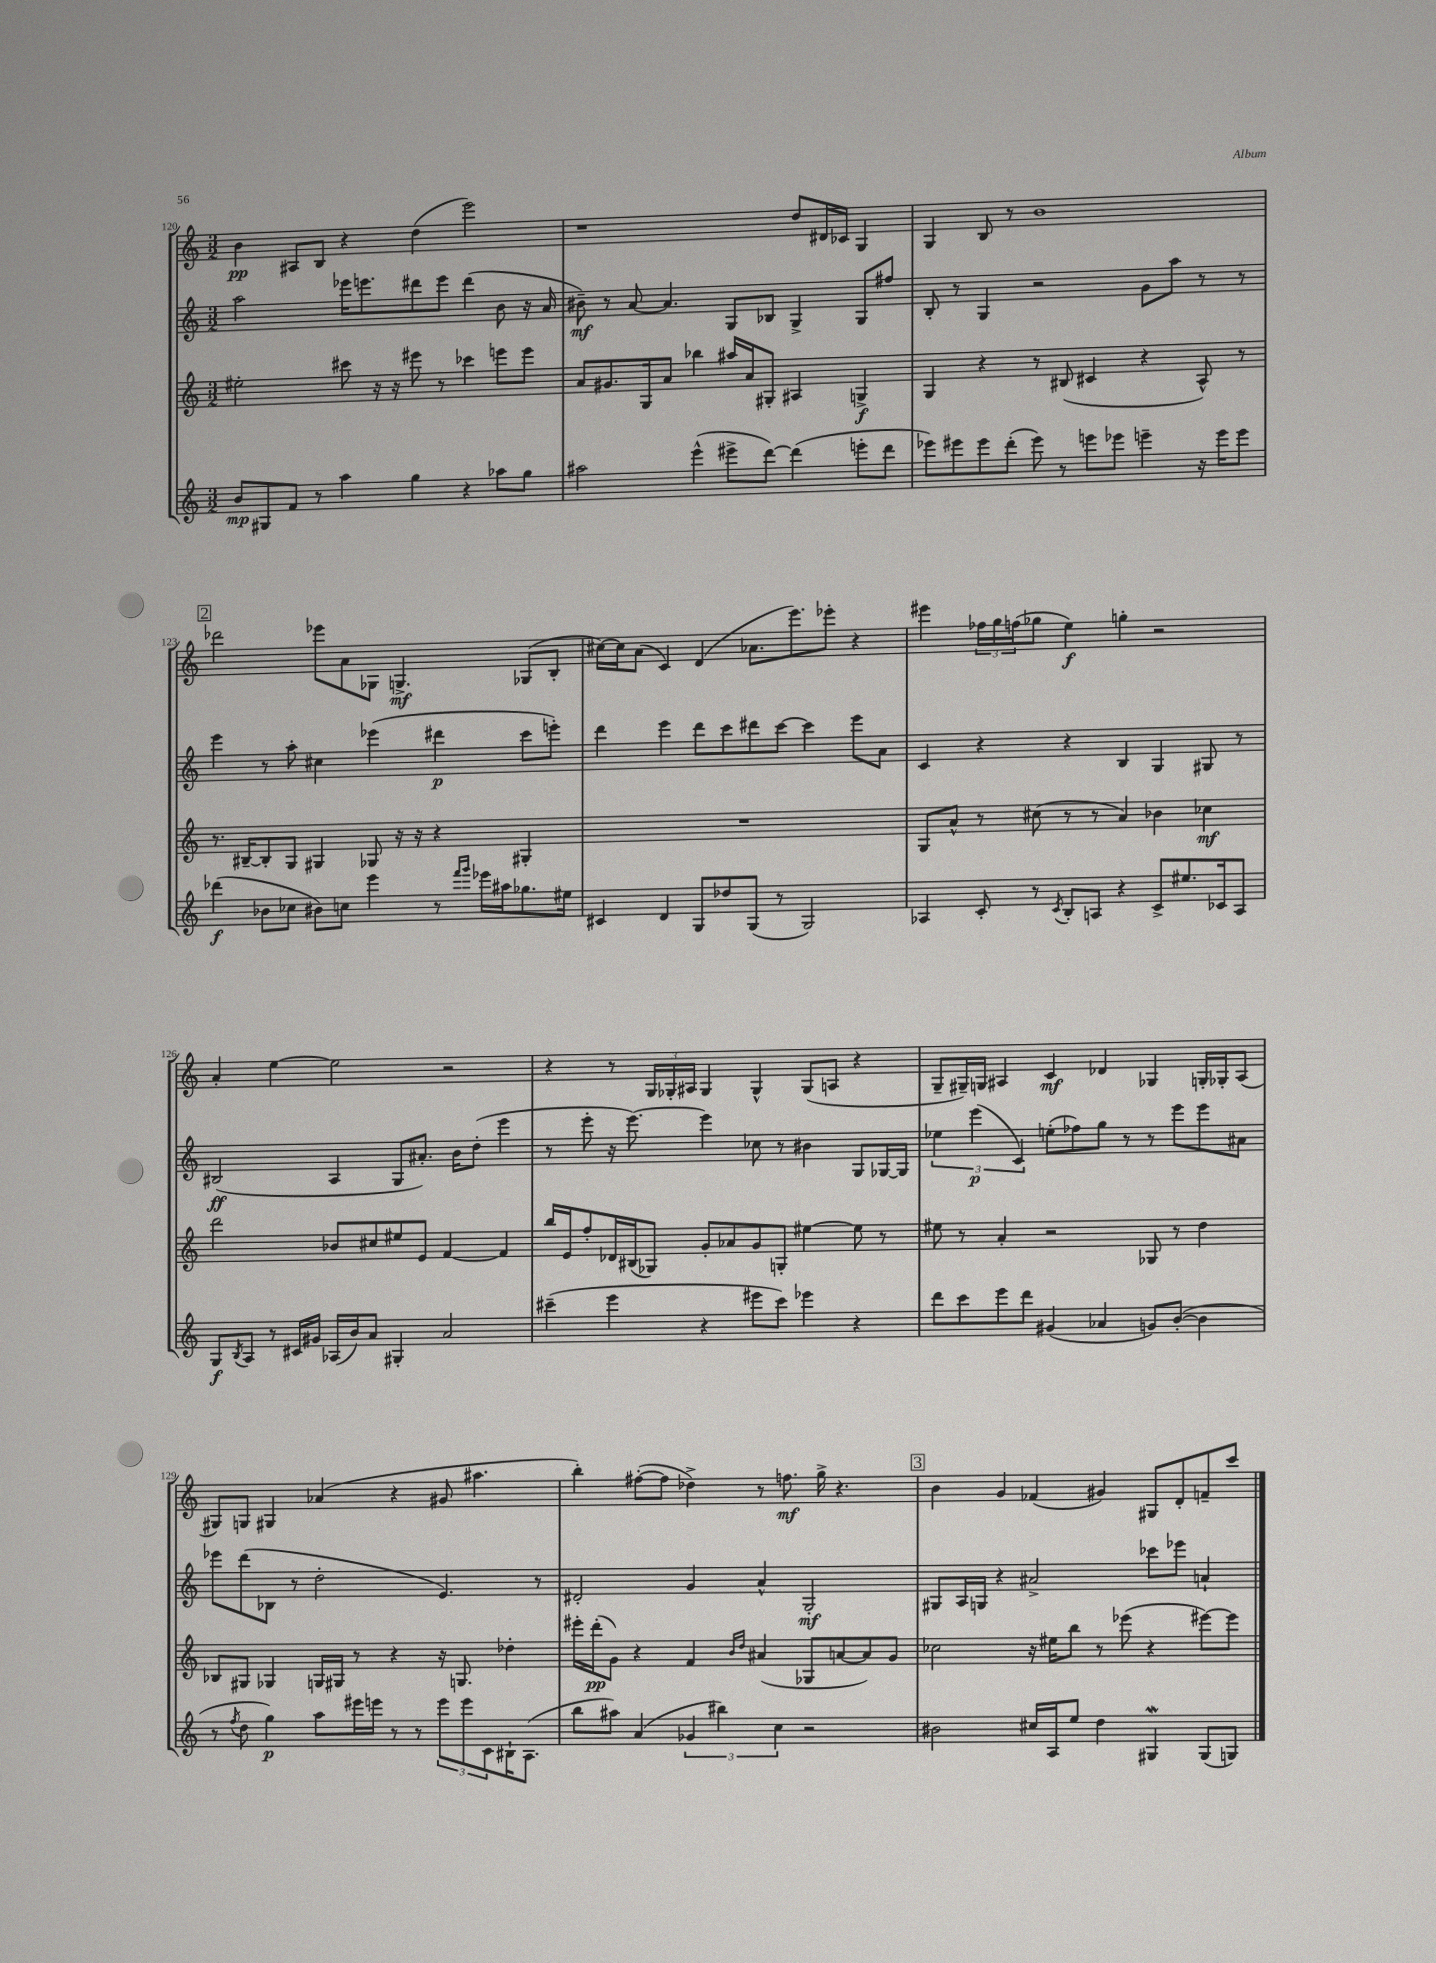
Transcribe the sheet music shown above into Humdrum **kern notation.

**kern	**dynam	**kern	**dynam	**kern	**dynam	**kern	**dynam
*part4	*part4	*part3	*part3	*part2	*part2	*part1	*part1
*staff4	*staff4	*staff3	*staff3	*staff2	*staff2	*staff1	*staff1
*clefG2	*	*clefG2	*	*clefG2	*	*clefG2	*
*k[]	*	*k[]	*	*k[]	*	*k[]	*
*M3/2	*	*M3/2	*	*M3/2	*	*M3/2	*
=120	=120	=120	=120	=120	=120	=120	=120
8b/L	mp	2ee#X'\	.	2aa\	.	4b\	pp
8G#X/	.	.	.	.	.	.	.
8f/J	.	.	.	.	.	8A#X/L	.
8r	.	.	.	.	.	8B/J	.
4aa\	.	8ccc#X\	.	16eee-X\KL	.	4r	.
.	.	.	.	8.eeen\	.	.	.
.	.	16r	.	.	.	.	.
.	.	16r	.	.	.	.	.
4gg\	.	8eee#X\	.	8ddd#X\	.	(4dd\	.
.	.	8r	.	8eee\J	.	.	.
4r	.	4ccc-X\	.	(4ddd#\	.	2eee\)	.
8aa-X\L	.	8eeen\L	.	8b\	.	.	.
8gg\J	.	8eee\J	.	16r	.	.	.
.	.	.	.	16a/	.	.	.
=121	=121	=121	=121	=121	=121	=121	=121
2aa#X\	.	8a/L	.	8b#X~\)	mf	1r	.
.	.	8.g#X/	.	8r	.	.	.
.	.	.	.	[8a/	.	.	.
.	.	16G/k	.	.	.	.	.
.	.	8a/J	.	4.a/]	.	.	.
(4eee^^\	.	4bb-X\	.	.	.	.	.
8eee#X^\L	.	16aa#X/LL	.	8G/L	.	.	.
.	.	16a/J	.	.	.	.	.
[8ddd\J)	.	8G#X'/J	.	8B-X/J	.	.	.
(4ddd\]	.	4A#X/	.	4G^/	.	8dd/L	.
.	.	.	.	.	.	16d#X/L	.
.	.	.	.	.	.	16c-X/JJ	.
8eeen'\L	.	4Gn^/	f	8G/L	.	4G/	.
8ddd\J	.	.	.	8ff#X/J	.	.	.
=122	=122	=122	=122	=122	=122	=122	=122
8eee-X\L)	.	4G/	.	8B'/	.	4G/	.
8eee#X\	.	.	.	8r	.	.	.
8eee#\	.	4r	.	4G/	.	8B/	.
(8ddd'\J	.	.	.	.	.	8r	.
8eee#\)	.	8r	.	2r	.	1b	.
8r	.	(8B#X/	.	.	.	.	.
8eeen\L	.	4c#X/	.	.	.	.	.
8eee-X\J	.	.	.	.	.	.	.
4eeen~\	.	4r	.	8g\L	.	.	.
.	.	.	.	8aa\J	.	.	.
16r	.	8A^^/)	.	8r	.	.	.
16eee\KL	.	.	.	.	.	.	.
8eee\J	.	8r	.	8r	.	.	.
!!LO:LB:g=z
!!LO:REH:place=s1:t=2
=123	=123	=123	=123	=123	=123	=123	=123
(4ddd-X\	f	8.r	.	4eee\	.	2ddd-X\	.
.	.	[16B#X~/KL	.	.	.	.	.
8b-X\L	.	8B#'/]	.	8r	.	.	.
8cc-X\J	.	8G/J	.	8aa'\	.	.	.
8b#X\L)	.	4G#X/	.	4cc#X\	.	8eee-X\L	.
8ccn\J	.	.	.	.	.	8a\	.
4eee\	.	8G-X/	.	(4eee-X\	.	8G-X\J	.
.	.	16r	.	.	.	4.Gn^/	mf
.	.	16r	.	.	.	.	.
8r	.	4r	.	4ddd#X\	p	.	.
16qqfff/LL	.	.	.	.	.	.	.
16qqggg/JJ	.	.	.	.	.	.	.
16eee-X\LL	.	.	.	.	.	.	.
16aa#X\J	.	.	.	.	.	.	.
8.gg-X\	.	4G#X'/	.	8ccc\L	.	(8G-X/L	.
.	.	.	.	8eeen'\J)	.	8B'/J	.
16ee#X\Jk	.	.	.	.	.	.	.
=124	=124	=124	=124	=124	=124	=124	=124
4c#X/	.	1.r	.	4ddd\	.	[16cc#X\LL)	.
.	.	.	.	.	.	16cc#\J]	.
.	.	.	.	.	.	(8a\J	.
4d/	.	.	.	4eee\	.	4c/)	.
8G/L	.	.	.	8ddd\L	.	(4d/	.
8dd-X/	.	.	.	8ccc\	.	.	.
(8G/J	.	.	.	8ddd#X\	.	8.a-X\L	.
8r	.	.	.	[8ccc\J	.	.	.
.	.	.	.	.	.	8.eee\)	.
2G/)	.	.	.	4ccc\]	.	.	.
.	.	.	.	.	.	8eee-X'\J	.
.	.	.	.	8eee\L	.	4r	.
.	.	.	.	8a\J	.	.	.
=125	=125	=125	=125	=125	=125	=125	=125
4A-X/	.	8G/L	.	4c/	.	4eee#X\	.
.	.	8a^^/J	.	.	.	.	.
8c'/	.	8r	.	4r	.	24ff-X\LL	.
.	.	.	.	.	.	24gg\	.
.	.	.	.	.	.	(24ffn\J	.
8r	.	(8cc#X\	.	.	.	8gg-X\J	.
8qc/	.	.	.	.	.	.	.
8B'/L	.	8r	.	4r	.	4ee\)	f
8An/J	.	8r	.	.	.	.	.
4r	.	4a/)	.	4B/	.	4ggn'\	.
8c^/L	.	4b-X\	.	4G/	.	2r	.
8.ee#X/	.	.	.	.	.	.	.
.	.	4cc-X\	mf	8G#X/	.	.	.
16c-X/k	.	.	.	.	.	.	.
8A/J	.	.	.	8r	.	.	.
!!LO:LB:g=z
=126	=126	=126	=126	=126	=126	=126	=126
8G/L	f	2ddd\	.	(2B#X/	ff	4a'/	.
8qB/	.	.	.	.	.	.	.
8A/J	.	.	.	.	.	.	.
8r	.	.	.	.	.	[4ee\	.
16c#X/LL	.	.	.	.	.	.	.
16g#X/JJ	.	.	.	.	.	.	.
(16A-X/LL	.	8b-X/L	.	4A/	.	2ee\]	.
16b/J)	.	.	.	.	.	.	.
8a/J	.	8cc#X/	.	.	.	.	.
4G#X'/	.	8ee#X/	.	8G/L	.	.	.
.	.	8e/J	.	8.a#X'/J)	.	.	.
2a/	.	[4f/	.	.	.	2r	.
.	.	.	.	16b\KL	.	.	.
.	.	.	.	(8dd'\J	.	.	.
.	.	4f/]	.	4eee\	.	.	.
=127	=127	=127	=127	=127	=127	=127	=127
(4ccc#X~\	.	16bb/LL	.	8r	.	4r	.
.	.	16e/J	.	.	.	.	.
.	.	8ff'/	.	8eee'\	.	.	.
4eee\	.	16d-X/L	.	16r	.	8r	.
.	.	(16B#X/J	.	[8.eee\)	.	.	.
.	.	8G-X/J)	.	.	.	24G/LL	.
.	.	.	.	.	.	24G-X'/	.
.	.	.	.	.	.	24A#X/JJ	.
4r	.	8g'/L	.	4eee\]	.	4G-/	.
.	.	8a-X/	.	.	.	.	.
8eee#X\L	.	8g/	.	8cc-X\	.	4G-^^/	.
8ccc#\J)	.	8Gn'/J	.	8r	.	.	.
4eee-X\	.	[4ee#X\	.	4b#X\	.	(8G-/L	.
.	.	.	.	.	.	8An/J	.
4r	.	8ee#\]	.	8G/L	.	4r	.
.	.	8r	.	[16G-X/L	.	.	.
.	.	.	.	16G-/JJ]	.	.	.
=128	=128	=128	=128	=128	=128	=128	=128
8ddd\L	.	8ee#X\	.	6ee-X\	.	8G~/L	.
8ccc\	.	8r	.	.	.	16G#X~/L)	.
.	.	.	.	(6eee\	p	.	.
.	.	.	.	.	.	16Gn/JJ	.
8eee\	.	4a'/	.	.	.	4A#X/	.
.	.	.	.	6c/)	.	.	.
8ddd\J	.	.	.	.	.	.	.
(4g#X/	.	2r	.	(8een'\L	.	4c/	mf
.	.	.	.	8ff-X\)	.	.	.
4a-X/	.	.	.	8gg\J	.	4d-X/	.
.	.	.	.	8r	.	.	.
8gn/L)	.	8G-X/	.	8r	.	4G-X/	.
([8b'/J	.	8r	.	8eee\L	.	.	.
4b\]	.	4dd\	.	8eee\	.	16Gn'/LL	.
.	.	.	.	.	.	16G-X'/J	.
.	.	.	.	8a#X\J	.	(8A#/J	.
!!LO:LB:g=z
=129	=129	=129	=129	=129	=129	=129	=129
8r	.	8B-X/L	.	8eee-X\L	.	8G#X/L)	.
8qff/	.	.	.	.	.	.	.
8dd\	.	8G#X/J	.	(8ddd\	.	8Gn/J	.
4gg\)	p	4G-X/	.	8B-X\J	.	4G#X/	.
.	.	.	.	8r	.	.	.
8aa\L	.	16Gn/LL	.	2dd'\	.	(4a-X/	.
.	.	16G#X/JJ	.	.	.	.	.
16eee#X\L	.	8r	.	.	.	.	.
16eeen\JJ	.	.	.	.	.	.	.
8r	.	4r	.	.	.	4r	.
8r	.	.	.	.	.	.	.
12eee\L	.	16r	.	4.e/)	.	8g#X/	.
.	.	8.Gn/	.	.	.	.	.
12eee\	.	.	.	.	.	.	.
.	.	.	.	.	.	4.aa#X\	.
12c\	.	.	.	.	.	.	.
16B#X`\K	.	4dd-X'\	.	.	.	.	.
(8.A\J	.	.	.	.	.	.	.
.	.	.	.	8r	.	.	.
=130	=130	=130	=130	=130	=130	=130	=130
8bb\L	.	16eee#X'\LL	.	2d#X'/	.	4bb'\)	.
.	.	(16ddd'\J	pp	.	.	.	.
8aa#X\J)	.	8g\J)	.	.	.	.	.
(4a/	.	4r	.	.	.	([8ff#X'\L	.
.	.	.	.	.	.	8ff#\J]	.
6g-X/	.	4f/	.	4g/	.	4dd-X^\)	.
6bb#X\)	.	.	.	.	.	.	.
.	.	16qqb/LL	.	.	.	.	.
.	.	16qqdd/JJ	.	.	.	.	.
.	.	(4a#X/	.	4a^^/	.	8r	.
6cc\	.	.	.	.	.	.	.
.	.	.	.	.	.	8.ffn\	mf
2r	.	8G-X/L	.	2G'/	mf	.	.
.	.	.	.	.	.	16gg^\	.
.	.	[8an/	.	.	.	4.r	.
.	.	8a/])	.	.	.	.	.
.	.	8g/J	.	.	.	.	.
!!LO:REH:place=s1:t=3
=131	=131	=131	=131	=131	=131	=131	=131
2b#X\	.	2cc-X\	.	8G#X/L	.	4b\	.
.	.	.	.	16A/L	.	.	.
.	.	.	.	16Gn/JJ	.	.	.
.	.	.	.	4r	.	4g/	.
16cc#X/LL	.	16r	.	2a#X^/	.	(4f-X/	.
16A/J	.	16ee#X\KL	.	.	.	.	.
8ee/J	.	8bb\J	.	.	.	.	.
4dd\	.	8r	.	.	.	4g#X/)	.
.	.	(8eee-X\	.	.	.	.	.
4G#XW/	.	4r	.	8ccc-X\L	.	8G#X/L	.
.	.	.	.	8eee-X\J	.	8d'/	.
(8G#/L	.	[8eee#X\L)	.	4an`/	.	8fn~/	.
8Gn/J)	.	8eee#\J]	.	.	.	8ccc/J	.
==	==	==	==	==	==	==	==
*-	*-	*-	*-	*-	*-	*-	*-
